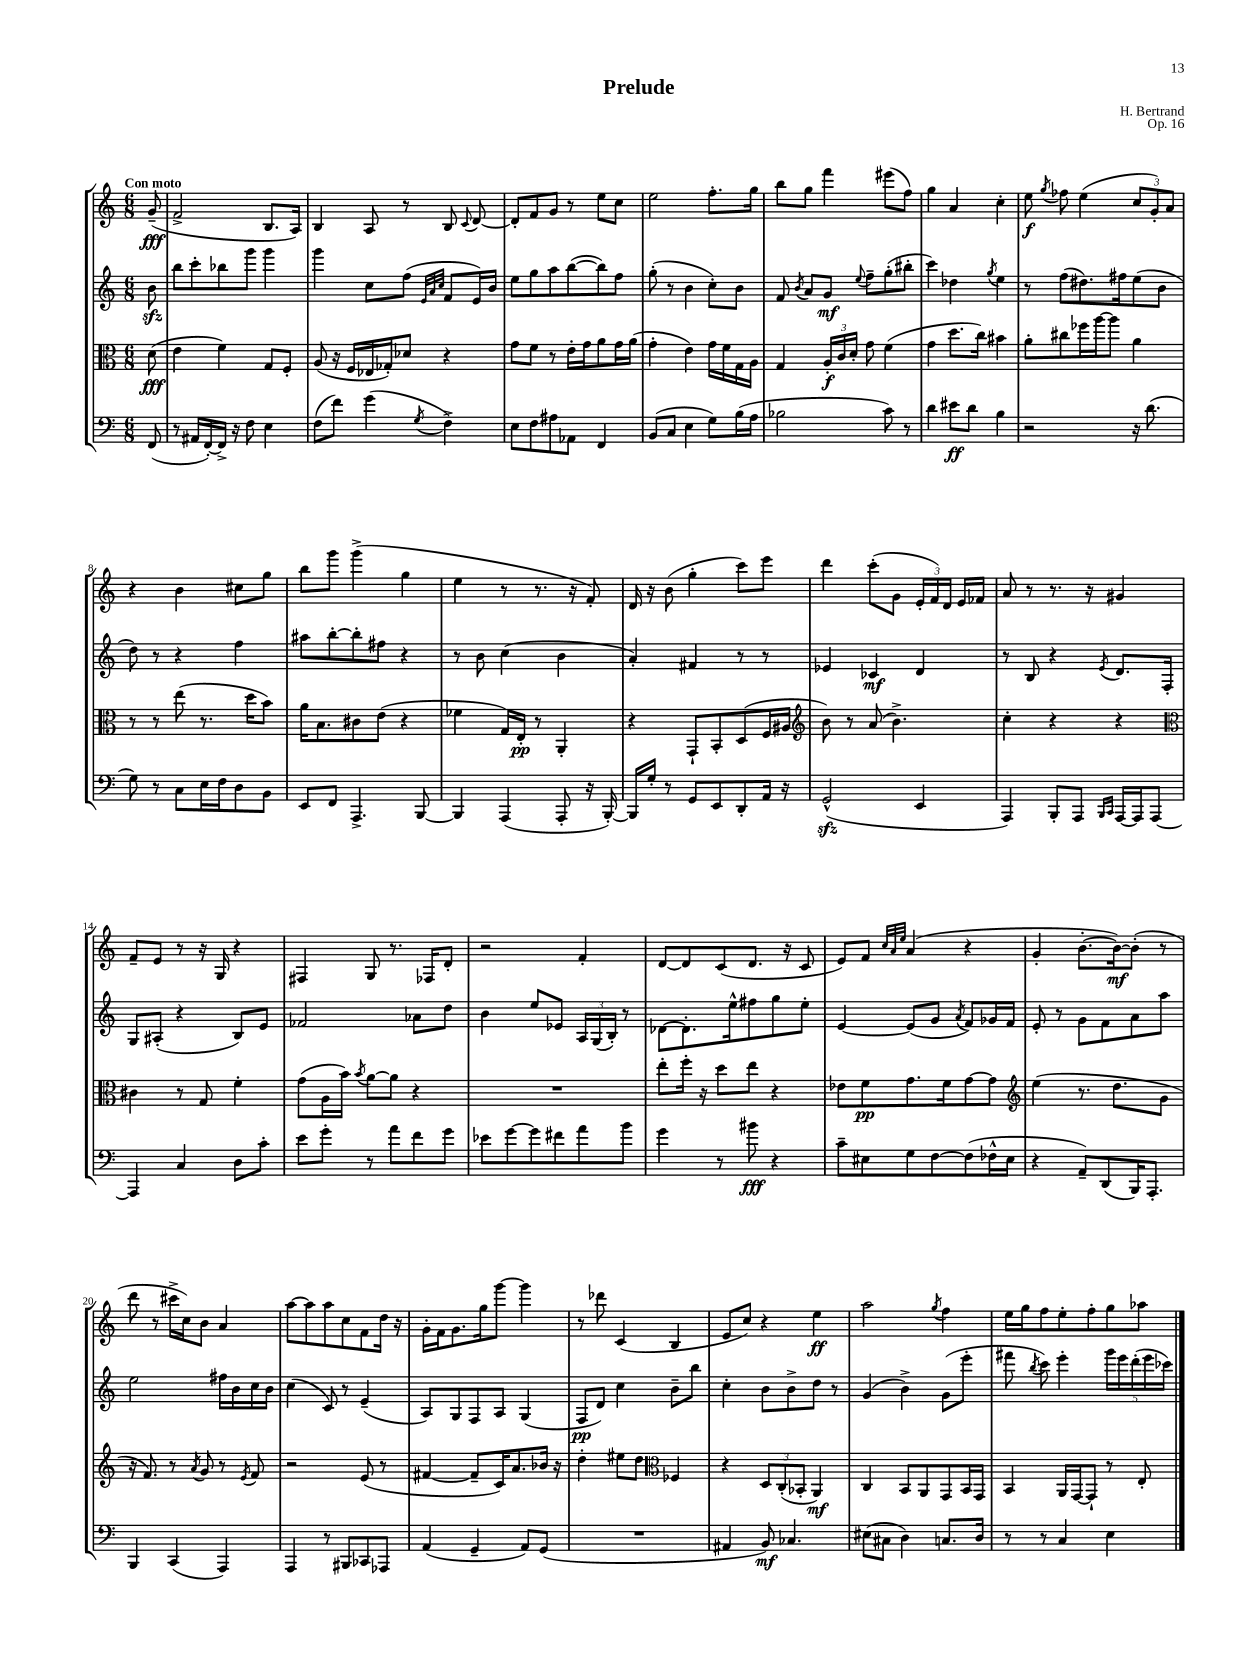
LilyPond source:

\header { title = "Prelude" composer = "H. Bertrand" opus = "Op. 16" }
<<
\new StaffGroup <<
\new Staff = "s0" {
    \clef treble \key c \major \numericTimeSignature \time 6/8 \partial 8 \tempo "Con moto"
    \autoBeamOff g'8--\fff( |
    f'2-> b8.[ a16]) |
    b4 a8 r8 b8 \appoggiatura { c'8 } d'8~ |
    d'8[-. f'8 g'8] r8 e''8[ c''8] |
    e''2 f''8.[-. g''16] |
    b''8[ g''8] f'''4 eis'''8[( f''8]) |
    g''4 a'4 c''4-. |
    e''8\f \acciaccatura { g''8 } fes''8 e''4( \tuplet 3/2 { c''8[ g'8-.) a'8] } |
    r4 b'4 cis''8[ g''8] |
    b''8[ g'''8] g'''4->( g''4 |
    e''4 r8 r8. r16 f'8-.) |
    d'16 r16 b'8( g''4-. c'''8[) e'''8] |
    d'''4 c'''8[-.( g'8] \tuplet 3/2 { e'16[-. f'16) d'16] } e'16[ fes'16] |
    a'8 r8 r8. r16 gis'4 |
    f'8[-- e'8] r8 r16 g16 r4 |
    fis4 g8 r8. fes16[ d'8]-. |
    r2 f'4-. |
    d'8[~ d'8 c'8( d'8.] r16 c'8 |
    e'8[) f'8] \grace { c''32[ a'32 e''32] } a'4( r4 |
    g'4-. b'8.[~-. b'16~\mf) b'8]-.( r8 |
    d'''8 r8 cis'''16[-> c''16) b'8] a'4 |
    a''8[~ a''8 a''8 c''8 f'8 d''16] r16 |
    g'16[-. f'16 g'8. g''16 g'''8]~ g'''4 |
    r8 des'''8 c'4( b4 |
    e'8[ c''8]) r4 e''4\ff |
    a''2 \acciaccatura { g''8 } f''4 |
    e''16[ g''16 f''8 e''8-. f''8-. g''8 aes''8] \bar "|." |
}
\new Staff = "s1" {
    \clef treble \key c \major \numericTimeSignature \time 6/8 \partial 8
    \autoBeamOff b'8\sfz |
    b''8[ c'''8-. bes''8 g'''8] g'''4 |
    g'''4 c''8[ f''8]( \grace { e'32[ a'32 c''32] } f'8[ e'16) b'16] |
    e''8[ g''8 a''8 b''8~( b''8) f''8] |
    g''8-.( r8 b'4 c''8[-.) b'8] |
    f'8 \acciaccatura { b'8 } a'8[ g'8]\mf \appoggiatura { e''8 } f''8[-- g''8-.( bis''8]-. |
    c'''4) des''4 \acciaccatura { g''8 } e''4 |
    r8 f''8[( dis''8.) fis''16 e''8( b'8] |
    d''8) r8 r4 f''4 |
    ais''8[ b''8~-. b''8-. fis''8] r4 |
    r8 b'8 c''4( b'4 |
    a'4-.) fis'4 r8 r8 |
    ees'4 ces'4\mf d'4 |
    r8 b8 r4 \acciaccatura { e'8 } d'8.[ f16]-. |
    g8[ ais8]-.( r4 b8[) e'8] |
    fes'2 aes'8[ d''8] |
    b'4 e''8[ ees'8] \tuplet 3/2 { a16[ g16( b16]-.) } r8 |
    des'8[~ des'8.-. e''16-^ fis''8 g''8 e''8]-. |
    e'4~ e'8[( g'8] \acciaccatura { a'8 } f'8[) ges'16 f'16] |
    e'8-. r8 g'8[ f'8 a'8 a''8] |
    e''2 fis''16[ b'16 c''16 b'16] |
    c''4( c'8) r8 e'4--( |
    a8[) g8 f8 a8] g4( |
    f8[\pp d'8]) c''4 b'8[-- b''8] |
    c''4-. b'8[ b'8-> d''8] r8 |
    g'4( b'4->) g'8[( e'''8]-. |
    fis'''8 \acciaccatura { b''8 } c'''8) e'''4-. \tuplet 5/4 { g'''16[ e'''16 d'''16-.( e'''16 ces'''16]) } \bar "|." |
}
\new Staff = "s2" {
    \clef alto \key c \major \numericTimeSignature \time 6/8 \partial 8
    \autoBeamOff d'8\fff( |
    e'4 f'4) g8[ f8]-. |
    a8( r16 f16[ ees16 ges16-.) des'8] r4 |
    g'8[ f'8] r8 e'16[-. g'16 a'8 g'16 a'16]( |
    g'4-. e'4) g'16[ f'16 g16 a16] |
    g4 \tuplet 3/2 { a16[-.\f c'16 d'16]-. } g'8 f'4( |
    g'4 d''8.[ c''16]) bis'4 |
    a'8[-. cis''8 fes''16 a''16~ a''8] a'4 |
    r8 r8 e''8( r8. d''16[ b'8]) |
    a'16[ b8. cis'8 e'8]( r4 |
    fes'4 g16[) e16]-.\pp r8 a,4-. |
    r4 g,8[-! b,8-. d8( f16 ais16] |
    \clef treble b'8) r8 a'8( b'4.->) |
    c''4-. r4 r4 |
    \clef alto cis'4 r8 g8 f'4-. |
    g'8[( a16 b'16]) \acciaccatura { b'8 } a'8[~ a'8] r4 |
    R2. |
    e''8[-. f''16]-. r16 d''8[ e''8] r4 |
    ees'8[ f'8\pp g'8. f'16 g'8~ g'8] |
    \clef treble e''4( r8. d''8.[ g'8] |
    r16 f'8.) r8 \acciaccatura { a'8 } g'8 r8 \acciaccatura { e'8 } f'8 |
    r2 e'8( r8 |
    fis'4~ fis'8[-- c'16) a'8. bes'16] r16 |
    d''4-. eis''8[ d''8] \clef alto fes4 |
    r4 \tuplet 3/2 { d8[ c8-.( bes,8]-. } a,4\mf) |
    c4 b,8[ a,8 g,8 b,16 g,16] |
    b,4 a,16[ g,16~ g,8]-! r8 e8-. \bar "|." |
}
\new Staff = "s3" {
    \clef bass \key c \major \numericTimeSignature \time 6/8 \partial 8
    \autoBeamOff f,8( |
    r8 ais,16[ f,16~-.) f,16]-> r16 f8 e4 |
    f8[( f'8]) g'4( \acciaccatura { g8 } f4->) |
    e8[ f8 ais8 aes,8] f,4 |
    b,8[( c8] e4 g8[) b16( a16] |
    bes2 c'8) r8 |
    d'4 eis'8[\ff d'8] b4 |
    r2 r16 d'8.( |
    g8) r8 c8[ e16 f16 d8 b,8] |
    e,8[ f,8] a,,4.-> b,,8~ |
    b,,4 a,,4( a,,8-. r16 b,,16~-.) |
    b,,16[ g16]-. r8 g,8[ e,8 d,8-. a,16] r16 |
    g,2-^\sfz( e,4 |
    a,,4) b,,8[-. a,,8] \grace { b,,16[ c,16] } a,,16[~ a,,16 a,,8]~ |
    a,,4 c4 d8[ c'8]-. |
    e'8[ g'8]-. r8 a'8[ f'8 g'8] |
    ees'8[ g'8~ g'8 fis'8 a'8 b'8] |
    g'4 r8 bis'8\fff r4 |
    c'8[-- eis8 g8 f8~ f8( fes16-^ eis16] |
    r4 a,8[--) d,8( b,,16) a,,8.]-. |
    b,,4 c,4( a,,4) |
    a,,4 r8 bis,,8[ ces,8 aes,,8] |
    a,4( g,4-- a,8[) g,8]( |
    R2. |
    ais,4 b,8\mf) ces4. |
    eis8[( cis8] d4) c8.[ d16] |
    r8 r8 c4 e4 \bar "|." |
}
>>
>>
